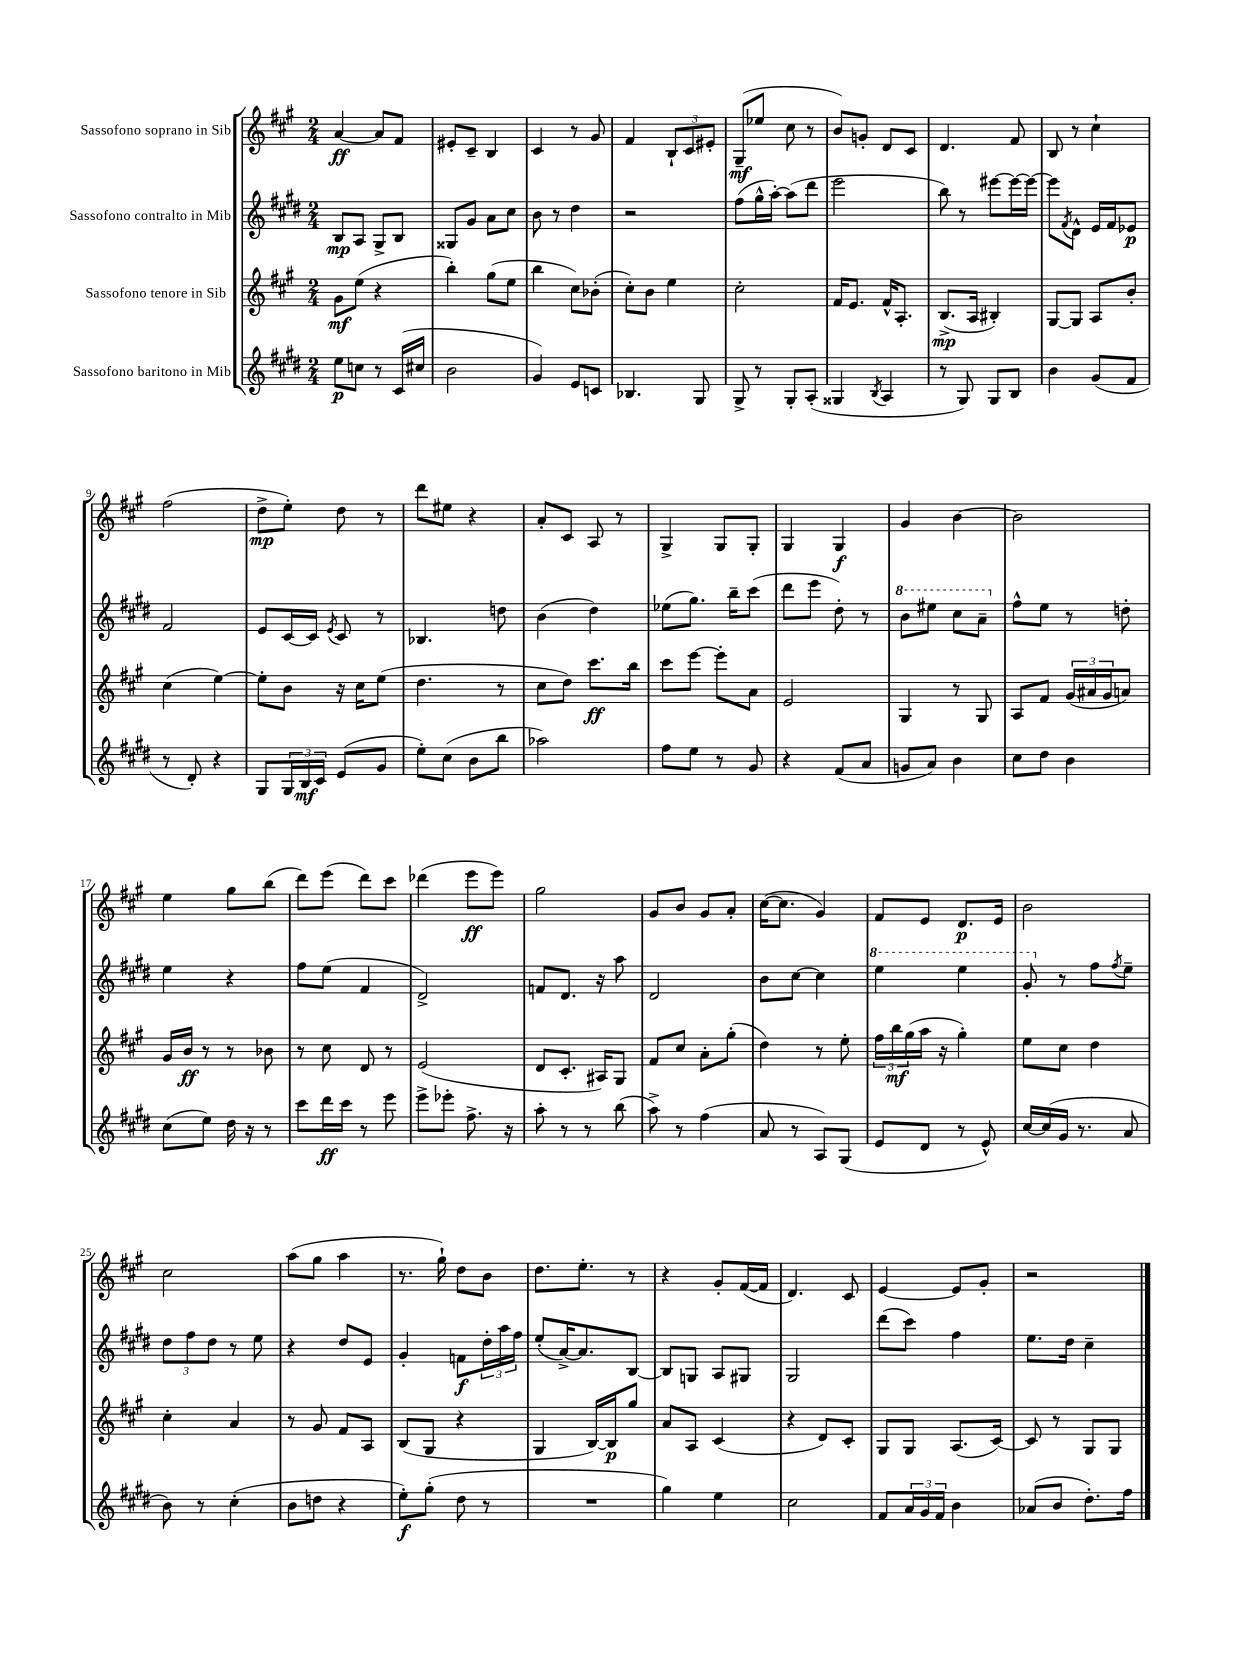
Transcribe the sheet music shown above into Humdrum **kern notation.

**kern	**dynam	**kern	**dynam	**kern	**dynam	**kern	**dynam
*part4	*part4	*part3	*part3	*part2	*part2	*part1	*part1
*staff4	*staff4	*staff3	*staff3	*staff2	*staff2	*staff1	*staff1
*I"Sassofono baritono in Mib	*	*I"Sassofono tenore in Sib	*	*I"Sassofono contralto in Mib	*	*I"Sassofono soprano in Sib	*
*clefG2	*	*clefG2	*	*clefG2	*	*clefG2	*
*k[f#c#g#d#]	*	*k[f#c#g#]	*	*k[f#c#g#d#]	*	*k[f#c#g#]	*
*M2/4	*	*M2/4	*	*M2/4	*	*M2/4	*
=1	=1	=1	=1	=1	=1	=1	=1
8ee\L	p	8g#\L	mf	8B/L	mp	[4a/	ff
8ccn\J	.	(8ee\J	.	8A/J	.	.	.
8r	.	4r	.	8G#^/L	.	8a/L]	.
(16c#/LL	.	.	.	8B/J	.	8f#/J	.
16cc#X/JJ	.	.	.	.	.	.	.
=2	=2	=2	=2	=2	=2	=2	=2
2b\	.	4bb'\)	.	8G##X/L	.	8e#X'/L	.
.	.	.	.	8g#/J	.	8c#~/J	.
.	.	(8gg#\L	.	8a\L	.	4B/	.
.	.	8ee\J	.	8cc#\J	.	.	.
=3	=3	=3	=3	=3	=3	=3	=3
4g#/)	.	4bb\	.	8b\	.	4c#/	.
.	.	.	.	8r	.	.	.
8e/L	.	8cc#\L)	.	4dd#\	.	8r	.
8cn/J	.	(8b-X'\J	.	.	.	8g#/	.
=4	=4	=4	=4	=4	=4	=4	=4
4.B-X/	.	8cc#'\L)	.	2r	.	4f#/	.
.	.	8b\J	.	.	.	.	.
.	.	4ee\	.	.	.	12B`/L	.
.	.	.	.	.	.	12c#/	.
8G#/	.	.	.	.	.	.	.
.	.	.	.	.	.	12e#X'/J	.
=5	=5	=5	=5	=5	=5	=5	=5
8G#^/	.	2cc#'\	.	(8ff#\L	.	(8G#~/L	mf
8r	.	.	.	16gg#^^\L	.	8ee-X/J	.
.	.	.	.	[16aa'\JJ)	.	.	.
8G#'/L	.	.	.	(8aa\L]	.	8cc#\	.
(8A'/J	.	.	.	8ddd#\J	.	8r	.
=6	=6	=6	=6	=6	=6	=6	=6
4G##X/	.	16f#/KL	.	2eee\	.	8b/L)	.
.	.	8.e/J	.	.	.	.	.
.	.	.	.	.	.	8gn'/J	.
8qB/	.	.	.	.	.	.	.
4A/	.	16f#^^/KL	.	.	.	8d/L	.
.	.	8.A'/J	.	.	.	.	.
.	.	.	.	.	.	8c#/J	.
=7	=7	=7	=7	=7	=7	=7	=7
8r	.	(8.B^/L	mp	8bb\)	.	4.d/	.
8G#/)	.	.	.	8r	.	.	.
.	.	16A/Jk	.	.	.	.	.
8G#/L	.	4B#X'/)	.	[8eee#X\L	.	.	.
8B/J	.	.	.	16eee#\L_	.	8f#/	.
.	.	.	.	16eee#\JJ_	.	.	.
=8	=8	=8	=8	=8	=8	=8	=8
4b\	.	[8G#/L	.	8eee#\L]	.	8B/	.
.	.	.	.	8qf#/	.	.	.
.	.	8G#/J]	.	8d#^^\J	.	8r	.
(8g#/L	.	8A/L	.	16e/LL	.	4cc#`\	.
.	.	.	.	16f#/J	.	.	.
8f#/J	.	8b'/J	.	8e-X/J	p	.	.
!!LO:LB:g=z
=9	=9	=9	=9	=9	=9	=9	=9
8r	.	(4cc#\	.	2f#/	.	(2ff#\	.
8d#'/)	.	.	.	.	.	.	.
4r	.	[4ee\)	.	.	.	.	.
=10	=10	=10	=10	=10	=10	=10	=10
8G#/L	.	8ee'\L]	.	8e/L	.	8dd^\L	mp
24G#/L	.	8b\J	.	[16c#/L	.	8ee'\J)	.
24B/	mf	.	.	.	.	.	.
.	.	.	.	16c#/JJ]	.	.	.
24c#/JJ	.	.	.	.	.	.	.
.	.	.	.	8qe/	.	.	.
(8e/L	.	16r	.	8c#/	.	8dd\	.
.	.	16cc#\KL	.	.	.	.	.
8g#/J	.	(8ee\J	.	8r	.	8r	.
=11	=11	=11	=11	=11	=11	=11	=11
8ee'\L)	.	4.dd\	.	4.B-X/	.	8ddd\L	.
(8cc#\J	.	.	.	.	.	8ee#X\J	.
8b\L	.	.	.	.	.	4r	.
8bb\J	.	8r	.	8ddn\	.	.	.
=12	=12	=12	=12	=12	=12	=12	=12
2aa-X\)	.	8cc#\L	.	(4b\	.	8a'/L	.
.	.	8dd\J)	.	.	.	8c#/J	.
.	.	8.ccc#\L	ff	4dd#\)	.	8A/	.
.	.	.	.	.	.	8r	.
.	.	16bb\Jk	.	.	.	.	.
=13	=13	=13	=13	=13	=13	=13	=13
8ff#\L	.	8ccc#\L	.	(8ee-X\L	.	4G#^/	.
8ee\J	.	[8eee\J	.	8.gg#\J)	.	.	.
8r	.	8eee'\L]	.	.	.	8G#/L	.
.	.	.	.	16bb~\KL	.	.	.
8g#/	.	8a\J	.	(8ccc#\J	.	8G#'/J	.
=14	=14	=14	=14	=14	=14	=14	=14
4r	.	2e/	.	8ddd#\L	.	4G#/	.
.	.	.	.	8eee\J	.	.	.
(8f#/L	.	.	.	8dd#'\)	.	4G#/	f
8a/J	.	.	.	8r	.	.	.
=15	=15	=15	=15	=15	=15	=15	=15
*	*	*	*	*8va	*	*	*
8gn/L	.	4G#/	.	8bb\L	.	4g#/	.
8a/J)	.	.	.	8eee#X\J	.	.	.
4b\	.	8r	.	8ccc#\L	.	[4b\	.
.	.	8G#/	.	8aa~\J	.	.	.
=16	=16	=16	=16	=16	=16	=16	=16
*	*	*	*	*X8va	*	*	*
8cc#\L	.	8A/L	.	8ff#^^\L	.	2b\]	.
8dd#\J	.	8f#/J	.	8ee\J	.	.	.
4b\	.	(24g#/LL	.	8r	.	.	.
.	.	24a#X/	.	.	.	.	.
.	.	24g#/J	.	.	.	.	.
.	.	8an/J)	.	8ddn'\	.	.	.
!!LO:LB:g=z
=17	=17	=17	=17	=17	=17	=17	=17
(8cc#\L	.	16g#/LL	.	4ee\	.	4ee\	.
.	.	16b/JJ	ff	.	.	.	.
8ee\J)	.	8r	.	.	.	.	.
16dd#\	.	8r	.	4r	.	8gg#\L	.
16r	.	.	.	.	.	.	.
8r	.	8b-X\	.	.	.	(8bb\J	.
=18	=18	=18	=18	=18	=18	=18	=18
8ccc#\L	.	8r	.	8ff#\L	.	8ddd\L)	.
16ddd#\L	ff	8cc#\	.	(8ee\J	.	(8eee\J	.
16ccc#\JJ	.	.	.	.	.	.	.
8r	.	8d/	.	4f#/	.	8ddd\L)	.
8eee\	.	8r	.	.	.	8ccc#\J	.
=19	=19	=19	=19	=19	=19	=19	=19
8eee^\L	.	(2e/	.	2d#^/)	.	(4ddd-X\	.
8eee-X'\J	.	.	.	.	.	.	.
8.ff#^\	.	.	.	.	.	8eee\L	ff
.	.	.	.	.	.	8eee\J)	.
16r	.	.	.	.	.	.	.
=20	=20	=20	=20	=20	=20	=20	=20
8aa'\	.	8d/L	.	8fn/L	.	2gg#\	.
8r	.	8.c#'/J	.	8.d#/J	.	.	.
8r	.	.	.	.	.	.	.
.	.	16A#X/KL)	.	16r	.	.	.
(8bb\	.	8G#/J	.	8aa\	.	.	.
=21	=21	=21	=21	=21	=21	=21	=21
8aa^\)	.	8f#/L	.	2d#/	.	8g#/L	.
8r	.	8cc#/J	.	.	.	8b/J	.
(4ff#\	.	8a'\L	.	.	.	8g#/L	.
.	.	(8gg#'\J	.	.	.	8a'/J	.
=22	=22	=22	=22	=22	=22	=22	=22
8a/	.	4dd\)	.	8b\L	.	([16cc#\KL	.
.	.	.	.	.	.	8.cc#\J]	.
8r	.	.	.	[8cc#\J	.	.	.
8A/L)	.	8r	.	4cc#\]	.	4g#/)	.
(8G#/J	.	8ee'\	.	.	.	.	.
=23	=23	=23	=23	=23	=23	=23	=23
*	*	*	*	*8va	*	*	*
8e/L	.	24ff#\LL	.	4eee\	.	8f#/L	.
.	.	24bb\	mf	.	.	.	.
.	.	(24gg#\	.	.	.	.	.
8d#/J	.	16aa\JJ	.	.	.	8e/J	.
.	.	16r	.	.	.	.	.
8r	.	4gg#'\)	.	4eee\	.	8.d/L	p
8e^^/)	.	.	.	.	.	.	.
.	.	.	.	.	.	16e/Jk	.
=24	=24	=24	=24	=24	=24	=24	=24
[16cc#/LL	.	8ee\L	.	8gg#'/	.	2b\	.
(16cc#/]	.	.	.	.	.	.	.
*	*	*	*	*X8va	*	*	*
16g#/JJ	.	8cc#\J	.	8r	.	.	.
8.r	.	.	.	.	.	.	.
.	.	4dd\	.	8ff#\L	.	.	.
.	.	.	.	8qff#/	.	.	.
8a/	.	.	.	8ee~\J	.	.	.
!!LO:LB:g=z
=25	=25	=25	=25	=25	=25	=25	=25
8b\)	.	4cc#'\	.	12dd#\L	.	2cc#\	.
.	.	.	.	12ff#\	.	.	.
8r	.	.	.	.	.	.	.
.	.	.	.	12dd#\J	.	.	.
(4cc#'\	.	4a/	.	8r	.	.	.
.	.	.	.	8ee\	.	.	.
=26	=26	=26	=26	=26	=26	=26	=26
8b\L	.	8r	.	4r	.	(8aa\L	.
8ddn\J	.	8g#/	.	.	.	8gg#\J	.
4r	.	8f#/L	.	8dd#/L	.	4aa\	.
.	.	8A/J	.	8e/J	.	.	.
=27	=27	=27	=27	=27	=27	=27	=27
8ee'\L)	f	(8B/L	.	4g#'/	.	8.r	.
(8gg#'\J	.	8G#/J	.	.	.	.	.
.	.	.	.	.	.	16gg#`\)	.
8dd#\	.	4r	.	8fn\L	f	8dd\L	.
8r	.	.	.	24dd#'\L	.	8b\J	.
.	.	.	.	24aa\	.	.	.
.	.	.	.	24ff#\JJ	.	.	.
=28	=28	=28	=28	=28	=28	=28	=28
2r	.	4G#/	.	(8ee'/L	.	8.dd\L	.
.	.	.	.	[16a^/K)	.	.	.
.	.	.	.	8.a/]	.	8.ee'\J	.
.	.	[16B/LL)	.	.	.	.	.
.	.	16B/J]	p	.	.	.	.
.	.	8gg#/J	.	[8B/J	.	8r	.
=29	=29	=29	=29	=29	=29	=29	=29
4gg#\)	.	8a/L	.	8B/L]	.	4r	.
.	.	8A/J	.	8Gn/J	.	.	.
4ee\	.	(4c#/	.	8A/L	.	8g#'/L	.
.	.	.	.	8G#X/J	.	([16f#/L	.
.	.	.	.	.	.	16f#/JJ]	.
=30	=30	=30	=30	=30	=30	=30	=30
2cc#\	.	4r	.	2G#/	.	4.d/)	.
.	.	8d/L)	.	.	.	.	.
.	.	8c#'/J	.	.	.	8c#/	.
=31	=31	=31	=31	=31	=31	=31	=31
8f#/L	.	8G#/L	.	(8ddd#\L	.	[4e/	.
24a/L	.	8G#/J	.	8ccc#\J)	.	.	.
24g#/	.	.	.	.	.	.	.
24f#/JJ	.	.	.	.	.	.	.
4b\	.	(8.A/L	.	4ff#\	.	8e/L]	.
.	.	.	.	.	.	8g#'/J	.
.	.	[16c#/Jk)	.	.	.	.	.
=32	=32	=32	=32	=32	=32	=32	=32
(8a-X/L	.	8c#/]	.	8.ee\L	.	2r	.
8b/J	.	8r	.	.	.	.	.
.	.	.	.	16dd#\Jk	.	.	.
8.dd#'\L)	.	8G#/L	.	4cc#~\	.	.	.
.	.	8G#/J	.	.	.	.	.
16ff#\Jk	.	.	.	.	.	.	.
==	==	==	==	==	==	==	==
*-	*-	*-	*-	*-	*-	*-	*-
